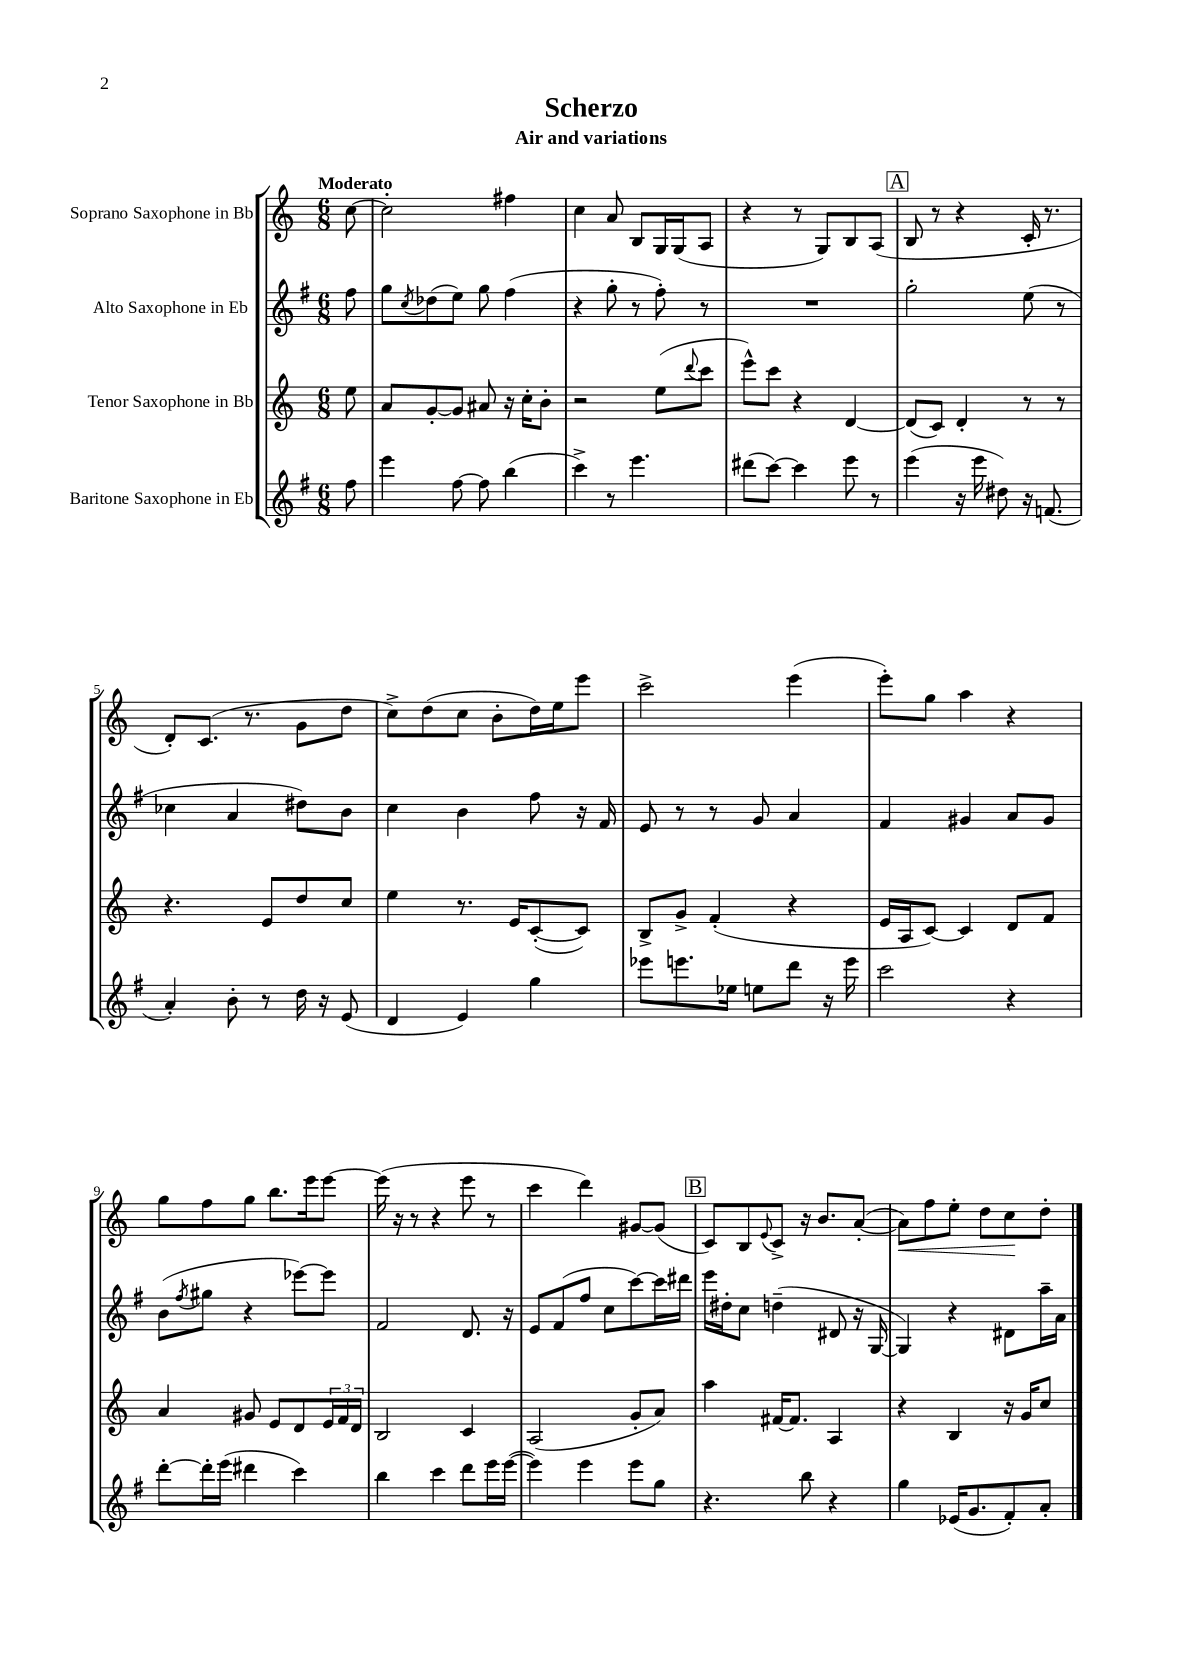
\header { title = "Scherzo" subtitle = "Air and variations" }
<<
\new StaffGroup <<
\new Staff = "s0" \with { instrumentName = "Soprano Saxophone in Bb" } {
    \clef treble \key c \major \numericTimeSignature \time 6/8 \partial 8 \tempo "Moderato"
    c''8~ |
    c''2-. fis''4 |
    c''4 a'8 b8 g16 g16( a8 |
    r4 r8 g8) b8 a8( |
    \mark \markup { \box "A" } b8 r8 r4 c'16-. r8. |
    d'8-.) c'8.( r8. g'8 d''8 |
    c''8->) d''8( c''8 b'8-. d''16) e''16 e'''8 |
    c'''2-> e'''4( |
    e'''8-.) g''8 a''4 r4 |
    g''8 f''8 g''8 b''8. e'''16 e'''8~ |
    e'''16( r16 r8 r4 e'''8 r8 |
    c'''4 d'''4) gis'8~ gis'8( |
    \mark \markup { \box "B" } c'8) b8 \appoggiatura { e'8 } c'8-> r16 b'8. a'8~-.( |
    a'8\<) f''8 e''8-. d''8 c''8\! d''8-. \bar "|." |
}
\new Staff = "s1" \with { instrumentName = "Alto Saxophone in Eb" } {
    \clef treble \key g \major \numericTimeSignature \time 6/8 \partial 8
    fis''8 |
    g''8 \acciaccatura { c''8 } des''8( e''8) g''8 fis''4( |
    r4 g''8-. r8 fis''8-.) r8 |
    R2. |
    \mark \markup { \box "A" } g''2-. e''8( r8 |
    ces''4 a'4 dis''8) b'8 |
    c''4 b'4 fis''8 r16 fis'16 |
    e'8 r8 r8 g'8 a'4 |
    fis'4 gis'4 a'8 gis'8 |
    b'8( \acciaccatura { fis''8 } gis''8 r4 ees'''8~) ees'''8 |
    fis'2 d'8. r16 |
    e'8 fis'8( fis''8 c''8 c'''8~) c'''16 dis'''16 |
    \mark \markup { \box "B" } e'''16 dis''16-. c''8 d''4--( dis'8 r16 g16~ |
    g4) r4 dis'8 a''16-- a'16 \bar "|." |
}
\new Staff = "s2" \with { instrumentName = "Tenor Saxophone in Bb" } {
    \clef treble \key c \major \numericTimeSignature \time 6/8 \partial 8
    e''8 |
    a'8 g'8~-. g'8 ais'8 r16 c''16-. b'8-. |
    r2 e''8( \appoggiatura { d'''8 } c'''8 |
    e'''8-^) c'''8 r4 d'4~ |
    \mark \markup { \box "A" } d'8( c'8) d'4-. r8 r8 |
    r4. e'8 d''8 c''8 |
    e''4 r8. e'16 c'8~-.( c'8) |
    b8-> g'8-> f'4-.( r4 |
    e'16 a16 c'8~) c'4 d'8 f'8 |
    a'4 gis'8 e'8 d'8 \tuplet 3/2 { e'16 f'16 d'16 } |
    b2 c'4 |
    a2( g'8-. a'8) |
    \mark \markup { \box "B" } a''4 fis'16~ fis'8. a4 |
    r4 b4 r16 g'16 c''8 \bar "|." |
}
\new Staff = "s3" \with { instrumentName = "Baritone Saxophone in Eb" } {
    \clef treble \key g \major \numericTimeSignature \time 6/8 \partial 8
    fis''8 |
    e'''4 fis''8~ fis''8 b''4( |
    c'''4->) r8 e'''4. |
    dis'''8( c'''8~) c'''4 e'''8 r8 |
    \mark \markup { \box "A" } e'''4( r16 e'''16 dis''8) r16 f'8.( |
    a'4-.) b'8-. r8 d''16 r16 e'8( |
    d'4 e'4) g''4 |
    ees'''8 e'''8. ees''16 e''8 d'''8 r16 e'''16 |
    c'''2 r4 |
    d'''8~-. d'''16-. e'''16( dis'''4 c'''4) |
    b''4 c'''4 d'''8 e'''16 e'''16~( |
    e'''4) e'''4 e'''8 g''8 |
    \mark \markup { \box "B" } r4. b''8 r4 |
    g''4 ees'16( g'8. fis'8-.) a'8-. \bar "|." |
}
>>
>>
